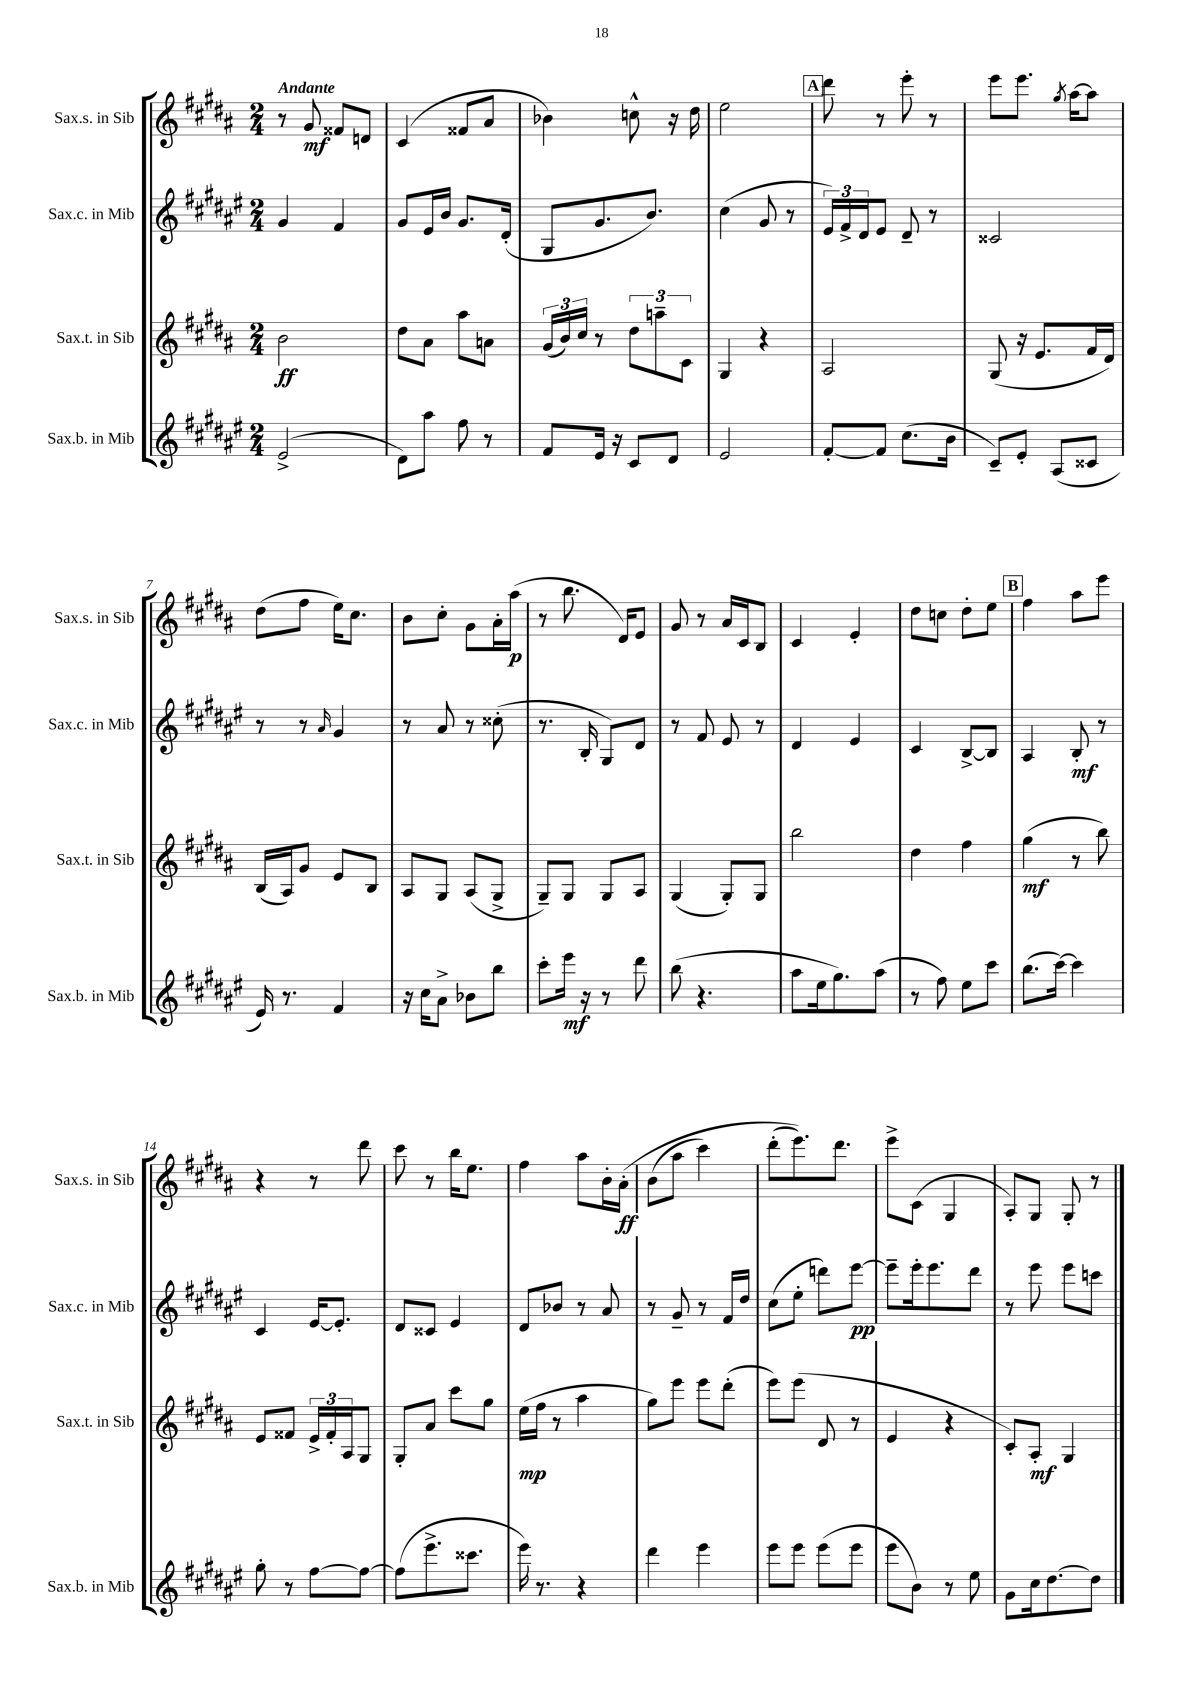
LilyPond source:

<<
\new StaffGroup <<
\new Staff = "s0" \with { instrumentName = "Sax.s. in Sib" shortInstrumentName = "Sax.s. in Sib" } {
    \clef treble \key b \major \numericTimeSignature \time 2/4 \tempo "Andante"
    r8 gis'8\mf fisis'8 d'8 |
    cis'4( fisis'8 ais'8 |
    bes'4) c''8-^ r16 dis''16 |
    e''2 |
    \mark \markup { \box "A" } dis'''8 r8 e'''8-. r8 |
    e'''8 e'''8. \acciaccatura { gis''8 } ais''16~ ais''8 |
    dis''8( fis''8 e''16) cis''8. |
    b'8 cis''8-. gis'8 ais'16-. ais''16\p( |
    r8 b''8. dis'16) e'8 |
    gis'8 r8 ais'16 cis'16 b8 |
    cis'4 e'4-. |
    dis''8 c''8 dis''8-. e''8 |
    \mark \markup { \box "B" } fis''4 ais''8 e'''8 |
    r4 r8 dis'''8 |
    cis'''8 r8 b''16 e''8. |
    fis''4 ais''8 b'16-. ais'16-.\ff\( |
    b'8( ais''8 cis'''4) |
    dis'''8-.( e'''8.)\) dis'''8. |
    e'''8-> cis'8( gis4 |
    ais8-.) gis8 gis8-. r8 \bar "|." |
}
\new Staff = "s1" \with { instrumentName = "Sax.c. in Mib" shortInstrumentName = "Sax.c. in Mib" } {
    \clef treble \key fis \major \numericTimeSignature \time 2/4
    gis'4 fis'4 |
    gis'8 eis'16 b'16 gis'8. dis'16-.( |
    gis8 gis'8. b'8.) |
    cis''4( gis'8 r8 |
    \mark \markup { \box "A" } \tuplet 3/2 { eis'16) fis'16-> dis'16 } eis'8 dis'8-- r8 |
    cisis'2 |
    r8 r8 \grace { ais'16 } gis'4 |
    r8 ais'8 r8 cisis''8-.( |
    r8. b16-. gis8) dis'8 |
    r8 fis'8 eis'8 r8 |
    dis'4 eis'4 |
    cis'4 b8~-> b8 |
    \mark \markup { \box "B" } ais4 b8-.\mf r8 |
    cis'4 eis'16~ eis'8.-. |
    dis'8 cisis'8 eis'4 |
    dis'8 bes'8 r8 ais'8 |
    r8 gis'8-- r8 fis'16 dis''16 |
    cis''8( eis''8-. d'''8) eis'''8~\pp |
    eis'''8-- eis'''16-. eis'''8. dis'''8 |
    r8 eis'''8 eis'''8 c'''8 \bar "|." |
}
\new Staff = "s2" \with { instrumentName = "Sax.t. in Sib" shortInstrumentName = "Sax.t. in Sib" } {
    \clef treble \key b \major \numericTimeSignature \time 2/4
    b'2\ff |
    dis''8 ais'8 ais''8 a'8 |
    \tuplet 3/2 { gis'16( b'16) cis''16 } r8 \tuplet 3/2 { dis''8 a''8-- cis'8 } |
    gis4 r4 |
    \mark \markup { \box "A" } ais2 |
    gis8( r16 e'8. fis'16 dis'16) |
    b16( ais16) gis'8 e'8 b8 |
    ais8 gis8 ais8( gis8-> |
    gis8--) gis8 gis8 ais8 |
    gis4( gis8-.) gis8 |
    b''2 |
    dis''4 fis''4 |
    \mark \markup { \box "B" } gis''4\mf( r8 b''8) |
    e'8 fisis'8 \tuplet 3/2 { e'16-> fisis'16-. ais16 } gis8 |
    gis8-. ais'8 cis'''8 gis''8 |
    e''16\mp( fis''16 r8 ais''4 |
    gis''8) e'''8 e'''8 dis'''8-.( |
    e'''8) e'''8( dis'8 r8 |
    e'4 r4 |
    cis'8-.) ais8-.\mf gis4 \bar "|." |
}
\new Staff = "s3" \with { instrumentName = "Sax.b. in Mib" shortInstrumentName = "Sax.b. in Mib" } {
    \clef treble \key fis \major \numericTimeSignature \time 2/4
    eis'2->( |
    dis'8) ais''8 fis''8 r8 |
    fis'8 eis'16 r16 cis'8 dis'8 |
    eis'2 |
    \mark \markup { \box "A" } fis'8~-. fis'8 cis''8.( b'16 |
    cis'8--) eis'8-. ais8( cisis'8 |
    eis'16) r8. fis'4 |
    r16 cis''16 ais'8-> bes'8 b''8 |
    cis'''8-. eis'''16\mf r16 r8 dis'''8 |
    b''8( r4. |
    ais''8 eis''16 gis''8.) ais''8( |
    r8 fis''8) eis''8 cis'''8 |
    \mark \markup { \box "B" } b''8.( cis'''16~) cis'''4 |
    gis''8-. r8 fis''8~ fis''8~ |
    fis''8( eis'''8.-> cisis'''8. |
    eis'''16) r8. r4 |
    dis'''4 eis'''4 |
    eis'''8 eis'''8 eis'''8( eis'''8 |
    eis'''8 b'8) r8 eis''8 |
    gis'8 cis''16 dis''8.~ dis''8 \bar "|." |
}
>>
>>
